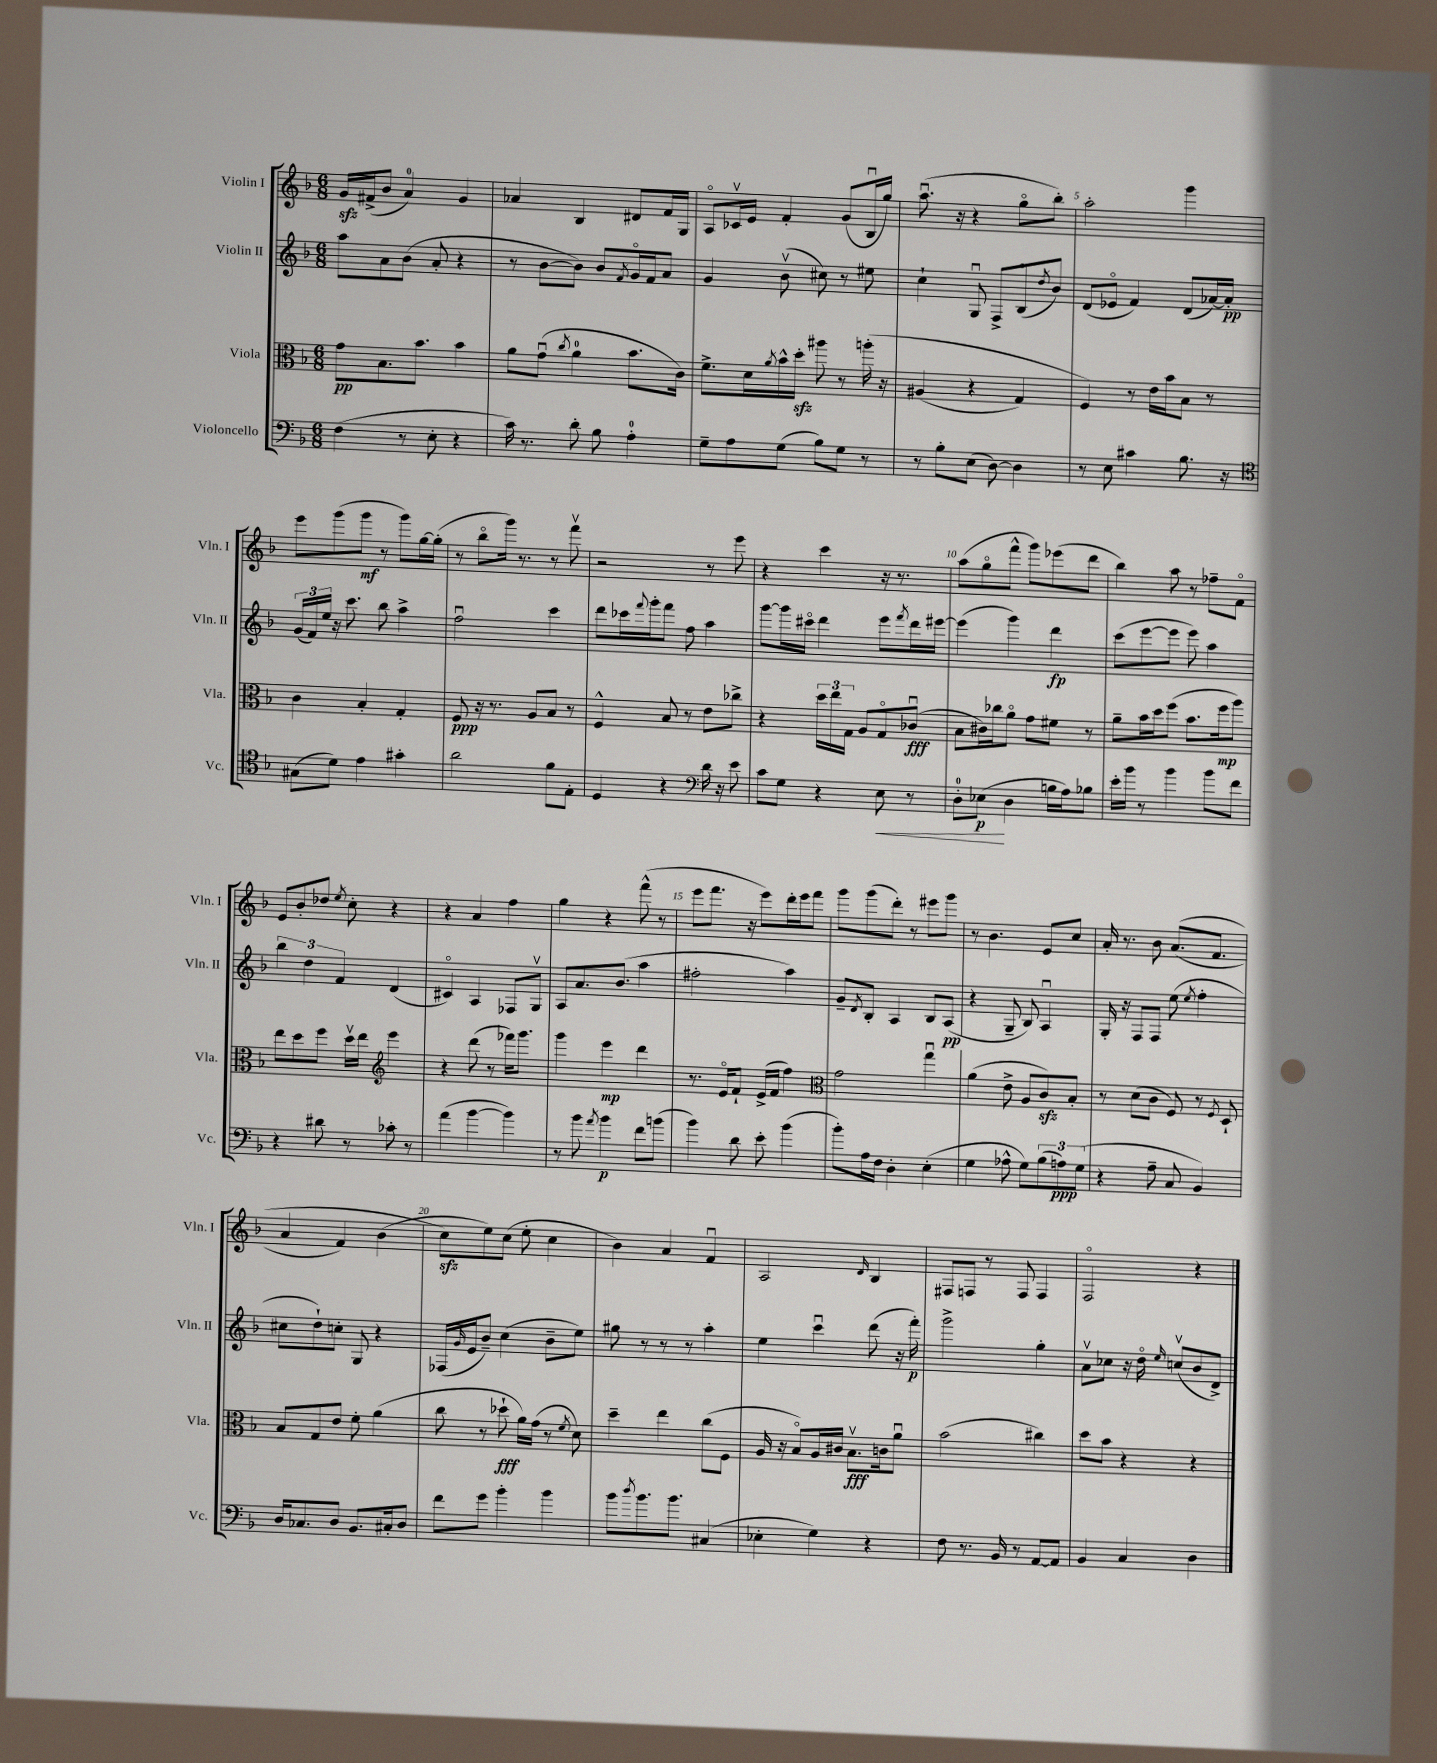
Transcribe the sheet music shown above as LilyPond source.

<<
\new StaffGroup <<
\new Staff = "s0" \with { instrumentName = "Violin I" shortInstrumentName = "Vln. I" } {
    \clef treble \key f \major \numericTimeSignature \time 6/8
    g'16\sfz fis'16->( bes'8 a'4-0) g'4 |
    aes'4 bes4 dis'8 f'16 g16 |
    a8\flageolet ces'16\upbow e'16 f'4-. g'8( bes16\downbow g''16) |
    a''8.\downbow( r16 r4 g''8\flageolet bes''8-.) |
    a''2-. g'''4 |
    e'''8 g'''8( g'''8\mf r8 g'''8) g''16~ g''16-.( |
    r8 bes''8\flageolet g'''16) r8. r8 f'''8\upbow |
    r2 r8 e'''8 |
    r4 c'''4 r16 r8. |
    a''8( g''8\flageolet f'''8-^ g'''8) ees'''8( d'''8 |
    bes''4) a''8 r8 fes''8-- f'8\flageolet |
    e'8 bes'8-. des''8 \acciaccatura { e''8 } c''8-. r4 |
    r4 a'4 f''4 |
    g''4 r4 f'''8-^( r8 |
    e'''8 f'''8. r16 e'''8) d'''16-. e'''16 f'''8 |
    g'''8 g'''8( d'''8-.) r8 eis'''8 g'''8 |
    r8 bes'4. e'8 c''8 |
    a'16-. r8. bes'8 a'8.(\( f'8. |
    a'4 f'4) bes'4( |
    c''8\sfz\) e''8) c''8( e''8-. c''4 |
    bes'4) a'4 f'4\downbow |
    a2 \grace { d'16 } bes4 |
    fis8 f8 r8 f8 f4 |
    f2\flageolet r4 \bar "|." |
}
\new Staff = "s1" \with { instrumentName = "Violin II" shortInstrumentName = "Vln. II" } {
    \clef treble \key f \major \numericTimeSignature \time 6/8
    a''8 a'8 bes'8( a'8-. r4 |
    r8 bes'8~ bes'8) bes'8 \acciaccatura { f'8 } g'16\flageolet f'16 a'8 |
    g'4 bes'8\upbow( cis''8) r8 eis''8 |
    c''4-! g8\downbow f8-> bes8\flageolet( \acciaccatura { d''8 } bes'8) |
    d'8( ees'8\flageolet f'4) d'8( aes'16~) aes'16-.\pp |
    \tuplet 3/2 { g'16( f'16) e''16 } r16 c'''8. bes''8 a''4-> |
    f''2\downbow c'''4 |
    d'''8 ces'''16 \appoggiatura { f'''8 } g'''16-. f'''8 f''8 a''4 |
    g'''8~ g'''16 cis'''16\flageolet d'''4 e'''8 \acciaccatura { f'''8 } d'''16 eis'''16~ |
    eis'''4( g'''4) d'''4\fp |
    c'''8( e'''8~ e'''8 e'''8) a''4 |
    \tuplet 3/2 { bes''4 d''4 f'4 } d'4( |
    cis'4\flageolet) a4 fes8 g8\upbow |
    a8 a'8. bes'8.( a''4 |
    fis''2-. a''4) |
    g'8-- \acciaccatura { d'8 } bes8-. a4 bes8 a8\pp( |
    r4 g8-- bes8) a4\downbow |
    g16-. r16 f8 f8 e''8( \acciaccatura { e''8 } f''4-. |
    cis''8 d''8-!) c''8-. g8 r4 |
    fes16( \grace { g'16 } e'16 bes'8--) c''4( bes'8-- e''8) |
    gis''8 r8 r8 r8 a''4-. |
    e''4 c'''4\downbow d'''8( r16 f'''16-.\p) |
    g'''2-> g''4-. |
    a'8\upbow ces''8 r16 d''16\flageolet \grace { e''16 } c''8\upbow( bes'8 d'8->) \bar "|." |
}
\new Staff = "s2" \with { instrumentName = "Viola" shortInstrumentName = "Vla." } {
    \clef alto \key f \major \numericTimeSignature \time 6/8
    g'8\pp bes8. bes'8. bes'4 |
    a'8 g'8\downbow( \acciaccatura { c''8 } a'4-0 bes'8. c'16) |
    f'8.-> d'16 \acciaccatura { a'8 } bes'16-^ d''16-.\sfz ais''8 r8 a''16-.\( r16 |
    ais4( r4 g4) |
    f4\) r8 e'16 bes'16 bes8 r8 |
    c'4 bes4-. g4-. |
    f8\ppp r16 r8. a8 bes8 r8 |
    f4-^ bes8 r8 e'8 ces''8-> |
    r4 \tuplet 3/2 { d''16 e''16 g16 } a8 g8\flageolet ces'8\downbow\fff( |
    bes8 cis'16) ces''16 a'8\flageolet g'8 fis'8 r8 |
    a'8-- bes'16 d''16 f''8( bes'8. f''16\mp a''8) |
    e''8 d''8 f''8 d''16\upbow e''16 \clef treble e'''4 |
    r4 d'''8( r8 fes'''16) g'''8. |
    g'''4 e'''4\mp d'''4 |
    r8. e'16\flageolet f'8-! e'16->( f'16 f''4) |
    \clef alto g'2 g''4\downbow |
    a'4( e'8-> a8 c'8\sfz) bes8-. |
    r8 d'8( c'8 f8) r8 \acciaccatura { f8 } d8-! |
    bes8 g8 e'8 f'8-. a'4( |
    c''8 r8 des''8-!\fff a'16) g'16( r8 \acciaccatura { f'8 } d'8) |
    d''4-- e''4 c''8( f8 |
    a16 r16 bes8\flageolet) a16 cis'16 bes8.\upbow\fff c'16 a'8\downbow |
    bes'2( cis''4) |
    d''8 bes'8 r4 r4 \bar "|." |
}
\new Staff = "s3" \with { instrumentName = "Violoncello" shortInstrumentName = "Vc." } {
    \clef bass \key f \major \numericTimeSignature \time 6/8
    f4( r8 e8-. r4 |
    c'16) r8. d'8-. bes8 a4-0-. |
    g8-- a8 g8( bes8) g8 r8 |
    r8 bes8-. e8( d8~) d4 |
    r8 e8 cis'4 bes8. r16 |
    \clef tenor gis8( d'8) e'4 gis'4-. |
    a'2 f'8 e8-. |
    d4 r4 \clef bass d'16 r16 e'8 |
    c'8 g8 r4 e8\< r8 |
    d8-0-. ees8\p\!( d4 b16 a16) bes8 |
    e'16-. bes'16 r8 bes'4 bes'8 f'8 |
    r4 dis'8 r8 ces'8-. r8 |
    a'4( bes'4~ bes'4) |
    r8 bes'8 \acciaccatura { a'8 } bes'4\p f'8 b'8( |
    bes'4) d'8 e'8-. bes'4( |
    bes'8-.) a16 f16 d4-. e4-.( |
    g4 aes8-^ g8) \tuplet 3/2 { bes8( a8\ppp) g8( } |
    r4 a8-- c8 bes,4) |
    d16 ces8. d8 bes,8. cis16-. d8 |
    f'8 g'8 bes'4-. bes'4 |
    bes'8 \acciaccatura { d''8 } bes'8. bes'8. cis4( |
    ees4-. g4) r4 |
    f8 r8. bes,16 r8 a,8~ a,8 |
    bes,4 c4 d4 \bar "|." |
}
>>
>>
\layout { \context { \Score \override BarNumber.break-visibility = ##(#f #t #t) barNumberVisibility = #(every-nth-bar-number-visible 5) } }
